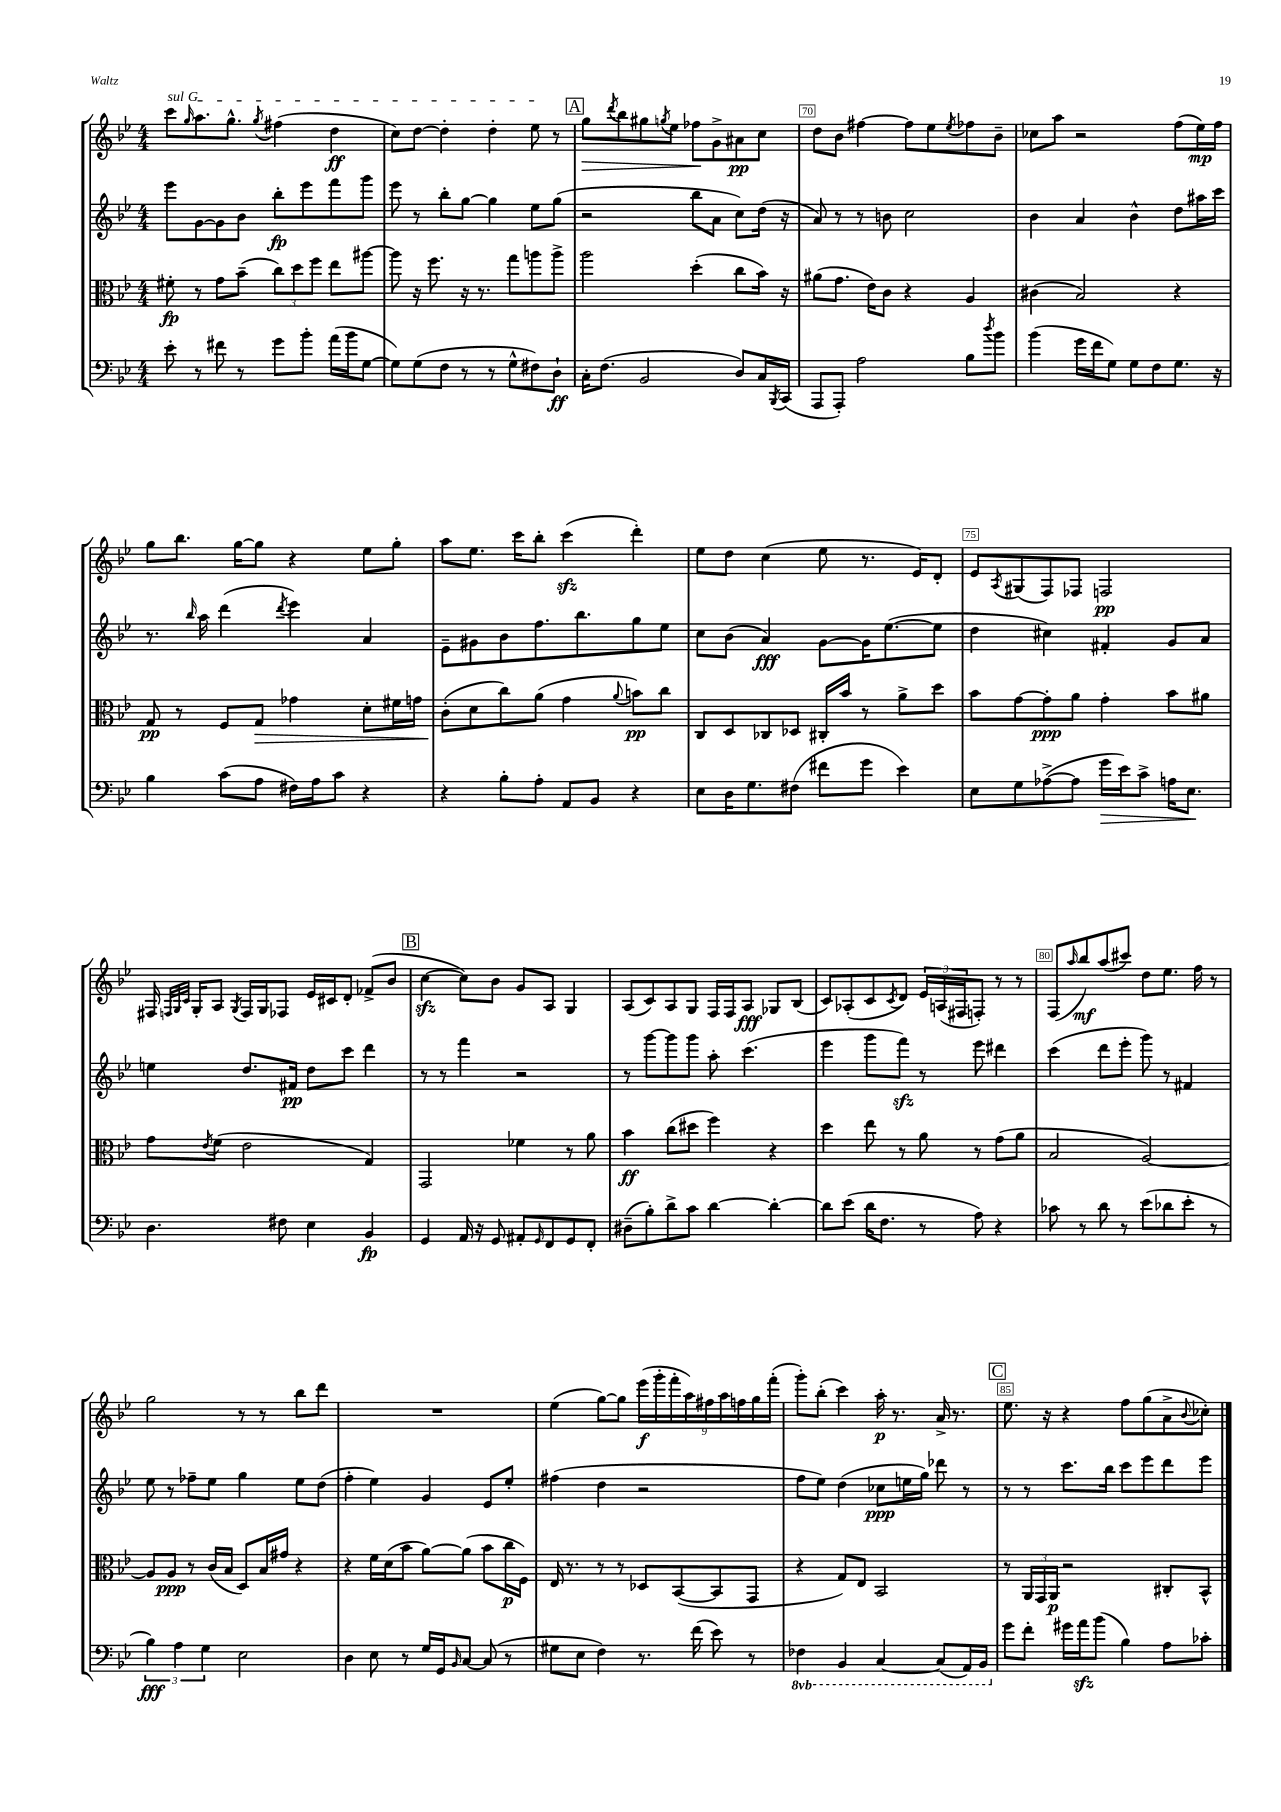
<<
\new StaffGroup <<
\new Staff = "s0" {
    \clef treble \key bes \major \numericTimeSignature \time 4/4
    \once \override TextSpanner.bound-details.left.text = \markup { \italic "sul G" } c'''8\startTextSpan \grace { g''16 } a''8. g''8.-^ \acciaccatura { g''8 } fis''4( d''4\ff |
    c''8) d''8~ d''4-. d''4-. ees''8\stopTextSpan r8 |
    \mark \markup { \box "A" } g''8\> \acciaccatura { d'''8 } bes''8 gis''8 \acciaccatura { g''8 } ees''8 fes''8\! g'8-> ais'8\pp c''8 |
    d''8 bes'8 fis''4~ fis''8 ees''8 \acciaccatura { ees''8 } fes''8 bes'8-- |
    ces''8 a''8 r2 f''8( ees''16\mp) f''16 |
    g''8 bes''8. g''16~ g''8 r4 ees''8 g''8-. |
    a''8 ees''8. c'''16 bes''8-. c'''4\sfz( d'''4-.) |
    ees''8 d''8 c''4( ees''8 r8. ees'16) d'8-. |
    ees'8 \acciaccatura { a8 } gis8( f8) fes8 f2\pp |
    fis16 \grace { f32 g32 c'32 } g16-. a8 \acciaccatura { g8 } f16 g16 fes8 ees'16 cis'16 d'8-. fes'8->( bes'8 |
    \mark \markup { \box "B" } c''4~\sfz c''8) bes'8 g'8 a8 g4 |
    a8( c'8) a8 g8 f16 f16 a8\fff ges8 bes8( |
    c'8) aes8-.( c'8 \acciaccatura { c'8 } d'8) \tuplet 3/2 { ees'16 a16( fis16 } f8-.) r8 r8 |
    f8( \grace { a''16 } bes''8\mf) a''8( cis'''8) d''8 ees''8. f''16 r8 |
    g''2 r8 r8 bes''8 d'''8 |
    R1 |
    ees''4( g''8~) g''8 \tuplet 9/8 { ees'''16\f( g'''16-. f'''16-. a''16) fis''16 a''16 f''16 g''16 f'''16-.( } |
    g'''8-.) bes''8-.( c'''4) a''16-.\p r8. a'16-> r8. |
    \mark \markup { \box "C" } ees''8. r16 r4 f''8 g''8( a'8-> \appoggiatura { bes'8 } ces''8-.) \bar "|." |
}
\new Staff = "s1" {
    \clef treble \key bes \major \numericTimeSignature \time 4/4
    ees'''8 g'8~ g'8 bes'8 bes''8-.\fp ees'''8 f'''8 g'''8 |
    ees'''8 r8 bes''8-. g''8~ g''4 ees''8 g''8( |
    \mark \markup { \box "A" } r2 bes''8 a'8 c''8) d''16( r16 |
    a'8) r8 r8 b'8 c''2 |
    bes'4 a'4 bes'4-^ d''8 ais''16 c'''16 |
    r8. \grace { bes''16 } a''16 d'''4( \acciaccatura { d'''8 } ees'''4) a'4 |
    ees'8-- gis'8 bes'8 f''8. bes''8. g''8 ees''8 |
    c''8 bes'8( a'4\fff) g'8~ g'16 ees''8.~( ees''8 |
    d''4 cis''4) fis'4-. g'8 a'8 |
    e''4 d''8. fis'16\pp d''8 c'''8 d'''4 |
    \mark \markup { \box "B" } r8 r8 f'''4 r2 |
    r8 g'''8~ g'''8 g'''8 a''8-. c'''4.( |
    ees'''4 g'''8 f'''8\sfz) r8 ees'''8 dis'''4 |
    c'''4( d'''8 ees'''8-. g'''8) r8 fis'4 |
    ees''8 r8 fes''8-- ees''8 g''4 ees''8 d''8( |
    f''4-. ees''4) g'4 ees'8 ees''8-. |
    fis''4( d''4 r2 |
    f''8 ees''8) d''4( ces''8\ppp e''16 g''16) des'''8 r8 |
    \mark \markup { \box "C" } r8 r8 c'''8. bes''16 c'''8 ees'''8 d'''8 ees'''8 \bar "|." |
}
\new Staff = "s2" {
    \clef alto \key bes \major \numericTimeSignature \time 4/4
    fis'8-.\fp r8 g'8 bes'8--( \tuplet 3/2 { c''8) d''8 f''8 } ees''8 ais''8~ |
    ais''8 r16 f''8. r16 r8. g''8 a''8 a''8-> |
    \mark \markup { \box "A" } a''2 d''4-.( c''8 bes'16) r16 |
    ais'8( g'8. ees'16) c'8 r4 a4 |
    cis'4( bes2) r4 |
    g8\pp r8 f8 g8\> ges'4 d'8-. fis'16 g'16 |
    c'8-.\!( d'8 c''8) a'8( g'4 \appoggiatura { a'8 } b'8\pp) c''8 |
    c8 d8 ces8 des8 cis16-. bes'16 r8 a'8-> d''8 |
    bes'8 g'8~ g'8-.\ppp a'8 g'4-. bes'8 ais'8 |
    g'8 \acciaccatura { ees'8 } f'8( ees'2 g4) |
    \mark \markup { \box "B" } g,2 fes'4 r8 a'8 |
    bes'4\ff c''8( dis''8 f''4) r4 |
    d''4 ees''8 r8 a'8 r8 g'8( a'8 |
    bes2 a2~) |
    a8 a8\ppp r8 c'16( bes16 d8) bes16 gis'16 r4 |
    r4 f'16 d'16( bes'8 a'8~) a'8( bes'8 c''16\p f16) |
    ees16 r8. r8 r8 des8 bes,8~( bes,8 g,8 |
    r4 g8) ees8 bes,2 |
    \mark \markup { \box "C" } r8 \tuplet 3/2 { a,16 g,16 a,16\p } r2 cis8-. bes,8-^ \bar "|." |
}
\new Staff = "s3" {
    \clef bass \key bes \major \numericTimeSignature \time 4/4 \set Staff.ottavationMarkups = #ottavation-simple-ordinals
    ees'8-. r8 fis'8 r8 g'8 bes'8-. a'16( bes'16 g8~ |
    g8) g8( f8 r8 r8 g8-^ fis8) d8-!\ff |
    \mark \markup { \box "A" } c16-. f8.( bes,2 d8) c16 \acciaccatura { bes,,8 } c,16( |
    a,,8 a,,8-.) a2 bes8 \acciaccatura { d''8 } bes'8 |
    bes'4( g'16 f'16 g8) g8 f8 g8. r16 |
    bes4 c'8( a8 fis16) a16 c'8 r4 |
    r4 bes8-. a8-. a,8 bes,8 r4 |
    ees8 d16 g8. fis8( fis'8 g'8 ees'4) |
    ees8 g8 aes8~->( aes8 g'16\> ees'16) c'8-> a16 ees8.\! |
    d4. fis8 ees4 bes,4\fp |
    \mark \markup { \box "B" } g,4 a,16 r16 g,8 ais,8-. \grace { g,16 } f,8 g,8 f,8-. |
    dis8--( bes8-.) d'8-> c'8 d'4~ d'4~-. |
    d'8 ees'8( d'16 f8. r8 a8) r4 |
    ces'8 r8 d'8 r8 ees'8( des'8 ees'8-. r8 |
    \tuplet 3/2 { bes4\fff) a4 g4 } ees2 |
    d4 ees8 r8 g16 g,16 \grace { bes,16 } c8~ c8( r8 |
    gis8 ees8 f4) r8. f'16( ees'8) r8 |
    \ottava #-1 fes,4 bes,,4 c,4~ c,8( a,,16) bes,,16 \ottava #0 |
    \mark \markup { \box "C" } g'8 f'8-. gis'16 a'16\sfz bes'8( bes4) a8 ces'8-. \bar "|." |
}
>>
>>
\layout { \context { \Score currentBarNumber = #67 \override BarNumber.break-visibility = ##(#f #t #t) barNumberVisibility = #(every-nth-bar-number-visible 5) \override BarNumber.stencil = #(make-stencil-boxer 0.1 0.3 ly:text-interface::print) } }
